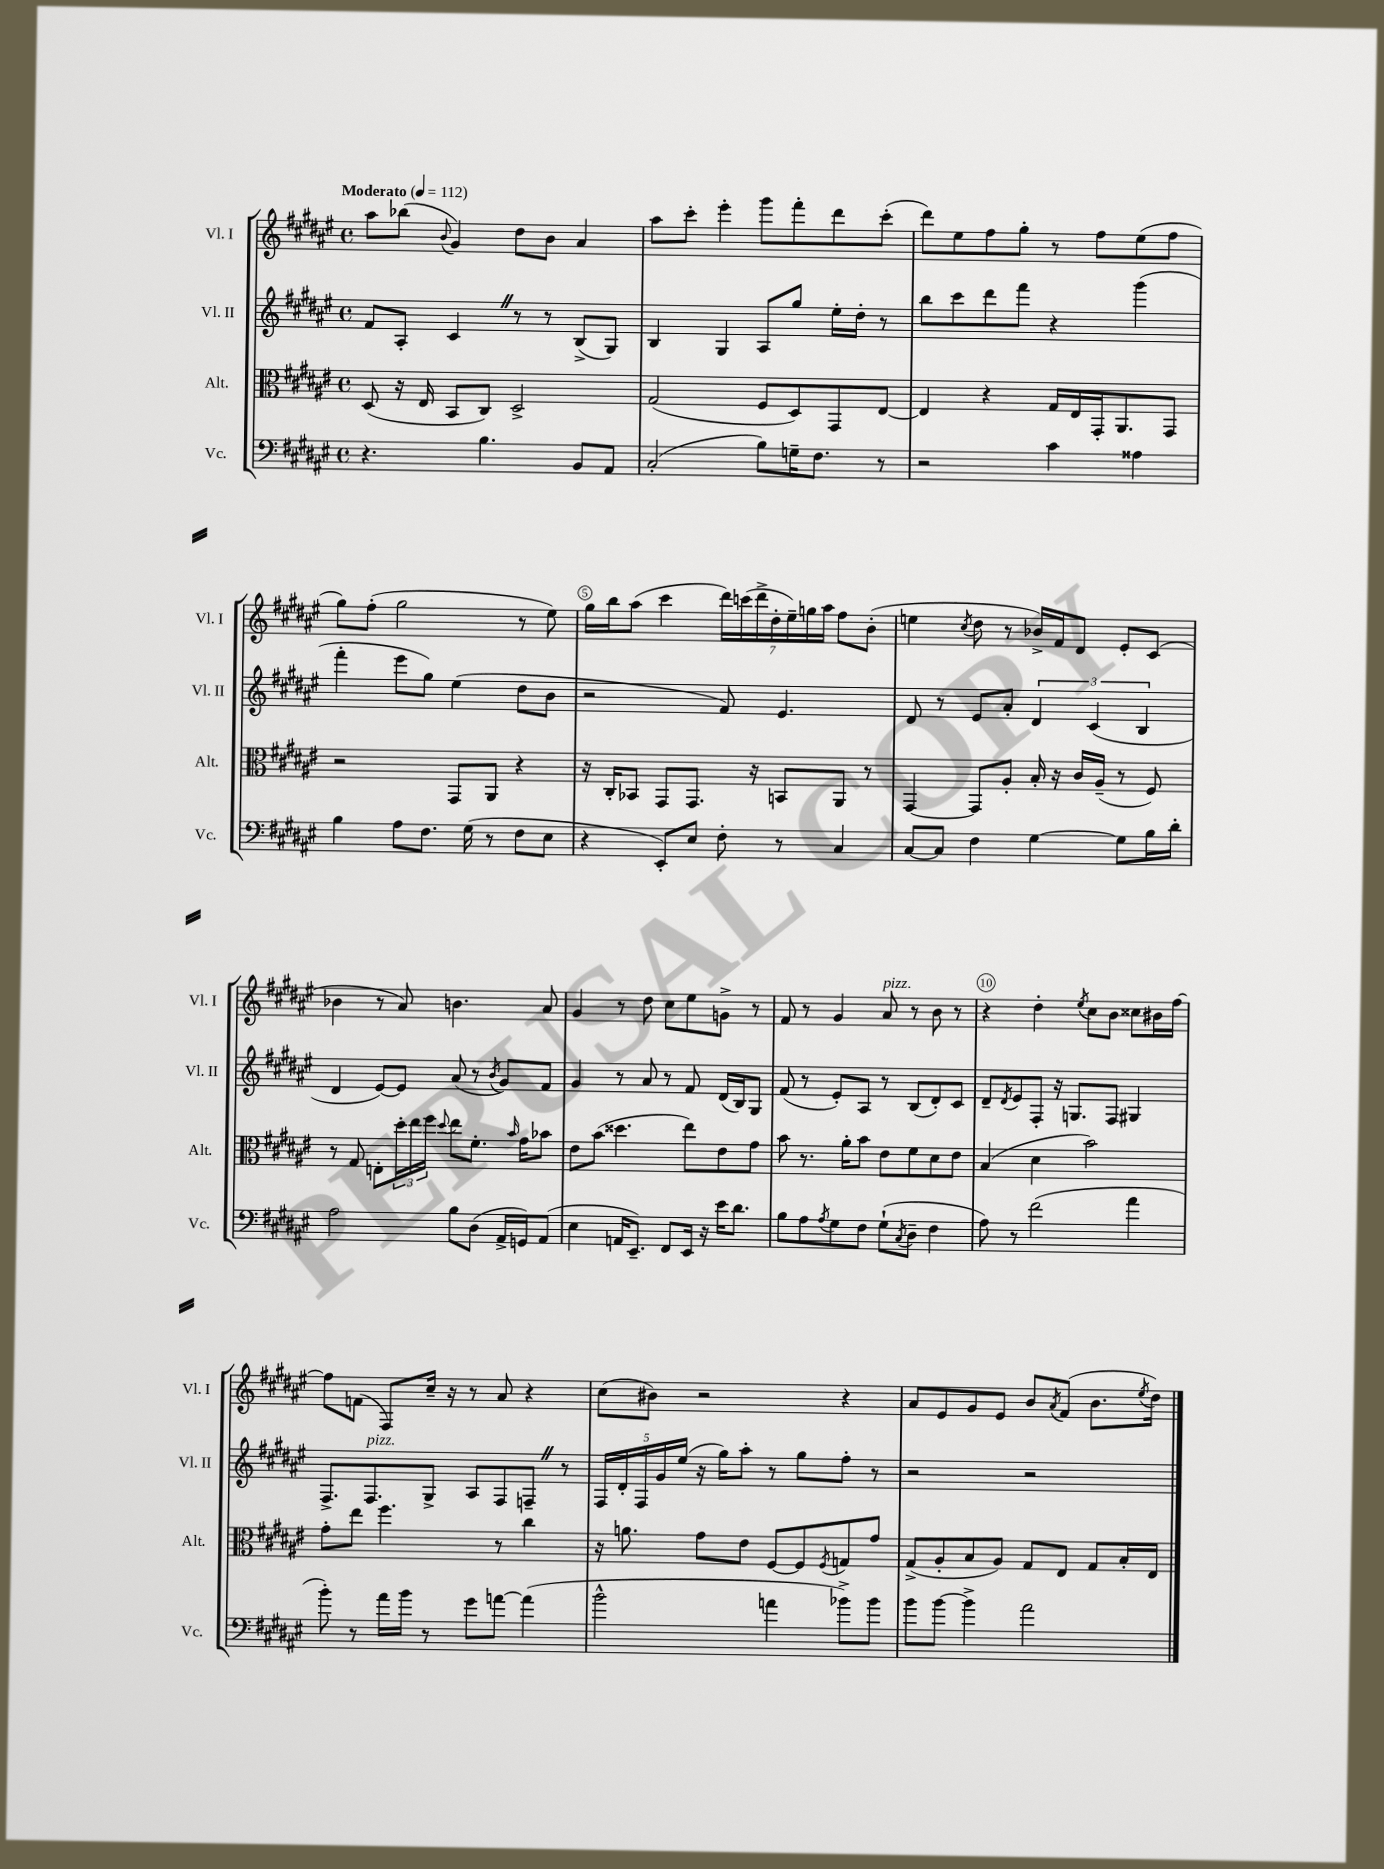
<<
\new StaffGroup <<
\new Staff = "s0" \with { instrumentName = "Vl. I" shortInstrumentName = "Vl. I" } {
    \clef treble \key fis \major \defaultTimeSignature \time 4/4 \tempo "Moderato" 4 = 112
    ais''8 bes''8( \appoggiatura { b'8 } gis'4) dis''8 b'8 ais'4 |
    ais''8 cis'''8-. eis'''4-. gis'''8 fis'''8-. dis'''8 cis'''8-.( |
    dis'''8) eis''8 fis''8 gis''8-. r8 fis''8 eis''8( fis''8 |
    gis''8) fis''8-.( gis''2 r8 eis''8) |
    gis''16 b''16 ais''8( cis'''4 \tuplet 7/4 { dis'''16) c'''16( dis'''16-> dis''16-. eis''16--) g''16 ais''16 } fis''8 b'8-.( |
    e''4 \acciaccatura { cis''8 } dis''8 r8 bes'16->) fis'16 dis'8 eis'8-. cis'8( |
    bes'4 r8 ais'8) b'4. ais'8 |
    gis'4 r8 dis''8 cis''8 eis''8 g'8-> r8 |
    fis'8 r8 gis'4 ais'8^\markup { \italic "pizz." } r8 b'8 r8 |
    r4 dis''4-. \acciaccatura { eis''8 } cis''8 b'8 cisis''8 bis'16 fis''16~ |
    fis''8 f'8( fis8) cis''16-- r16 r8 ais'8 r4 |
    cis''8( bis'8) r2 r4 |
    ais'8 eis'8 gis'8 eis'8 b'8 \acciaccatura { ais'8 } fis'8( b'8. \acciaccatura { eis''8 } dis''16) \bar "|." |
}
\new Staff = "s1" \with { instrumentName = "Vl. II" shortInstrumentName = "Vl. II" } {
    \clef treble \key fis \major \defaultTimeSignature \time 4/4
    fis'8 ais8-. cis'4 \once \override BreathingSign.text = \markup { \musicglyph "scripts.caesura.straight" } \breathe r8 r8 b8->( gis8) |
    b4 gis4 ais8 gis''8 eis''16-. dis''16-. r8 |
    b''8 cis'''8 dis'''8 fis'''8 r4 gis'''4( |
    fis'''4-. eis'''8 gis''8) eis''4( dis''8 b'8 |
    r2 fis'8) eis'4. |
    dis'8 r8 eis'8 ais'8-. \tuplet 3/2 { dis'4 cis'4( b4 } |
    dis'4 eis'8~) eis'8 ais'8( r8 \acciaccatura { b'8 } gis'8) fis'8 |
    gis'4 r8 ais'8 r8 fis'8 dis'16( b16) gis8 |
    fis'8( r8 eis'8-.) ais8 r8 b8( dis'8-.) cis'8 |
    dis'8-- \acciaccatura { dis'8 } eis'8 fis8-. r16 g8. fis8 gis4 |
    fis8.-> fis8.^\markup { \italic "pizz." } gis8-> ais8 fis8 f8-- \once \override BreathingSign.text = \markup { \musicglyph "scripts.caesura.straight" } \breathe r8 |
    \tuplet 5/4 { fis16 dis'16-. fis16 gis'16 eis''16( } r16 gis''16) ais''8-. r8 gis''8 fis''8-. r8 |
    r2 r2 \bar "|." |
}
\new Staff = "s2" \with { instrumentName = "Alt." shortInstrumentName = "Alt." } {
    \clef alto \key fis \major \defaultTimeSignature \time 4/4
    dis8( r16 eis16 b,8 cis8) dis2-> |
    gis2( fis8 dis8) gis,8 eis8~ |
    eis4 r4 gis16 eis16 gis,16-. ais,8. gis,8 |
    r2 gis,8 ais,8 r4 |
    r16 cis16-. bes,8 gis,8 gis,8. r16 b,8 ais,8 r8 |
    gis,4~ gis,8 ais8-. b16-. r16 cis'16 ais16--( r8 fis8) |
    r8 gis8 e8-. \tuplet 3/2 { dis''16-. eis''16 fis''16 } \appoggiatura { dis''8 } eis''8 fis'8.-. \grace { b'16 } gis'16 bes'8 |
    eis'8 b'8( disis''4. eis''8) eis'8 gis'8 |
    b'8 r8. ais'16-. b'8 eis'8 fis'8 dis'8 eis'8 |
    b4( dis'4 b'2) |
    gis'8-. eis''8 fis''4. r8 cis''4 |
    r16 a'8. gis'8 eis'8 fis8~ fis8 \acciaccatura { fis8 } g8 gis'8 |
    gis8->( ais8-. b8 ais8) gis8 eis8 gis8 b16-. eis16 \bar "|." |
}
\new Staff = "s3" \with { instrumentName = "Vc." shortInstrumentName = "Vc." } {
    \clef bass \key fis \major \defaultTimeSignature \time 4/4
    r4. b4. b,8 ais,8 |
    cis2-.( b8) g16-- fis8. r8 |
    r2 cis'4 aisis4 |
    b4 ais8 fis8. gis16( r8 fis8 eis8 |
    r4 eis,8-.) eis8 fis8-. r8 cis4 |
    cis8~ cis8 fis4 gis4~ gis8 b16 dis'16-. |
    ais2 b8 dis8( ais,16-> g,16) ais,8( |
    eis4 a,16 eis,8.--) fis,8 eis,16 r16 eis'16 dis'8. |
    b8 ais8 \acciaccatura { ais8 } gis8 fis8 gis8-!( \acciaccatura { cis8 } dis8-- fis4 |
    ais8) r8 fis'2( ais'4 |
    b'8-.) r8 ais'16 b'16 r8 gis'8 a'8~ a'4( |
    b'2-^ a'4 bes'8->) bes'8 |
    b'8 b'8~ b'4-> ais'2 \bar "|." |
}
>>
>>
\layout { \context { \Score \override BarNumber.break-visibility = ##(#f #t #t) barNumberVisibility = #(every-nth-bar-number-visible 5) \override BarNumber.stencil = #(make-stencil-circler 0.1 0.3 ly:text-interface::print) } }
